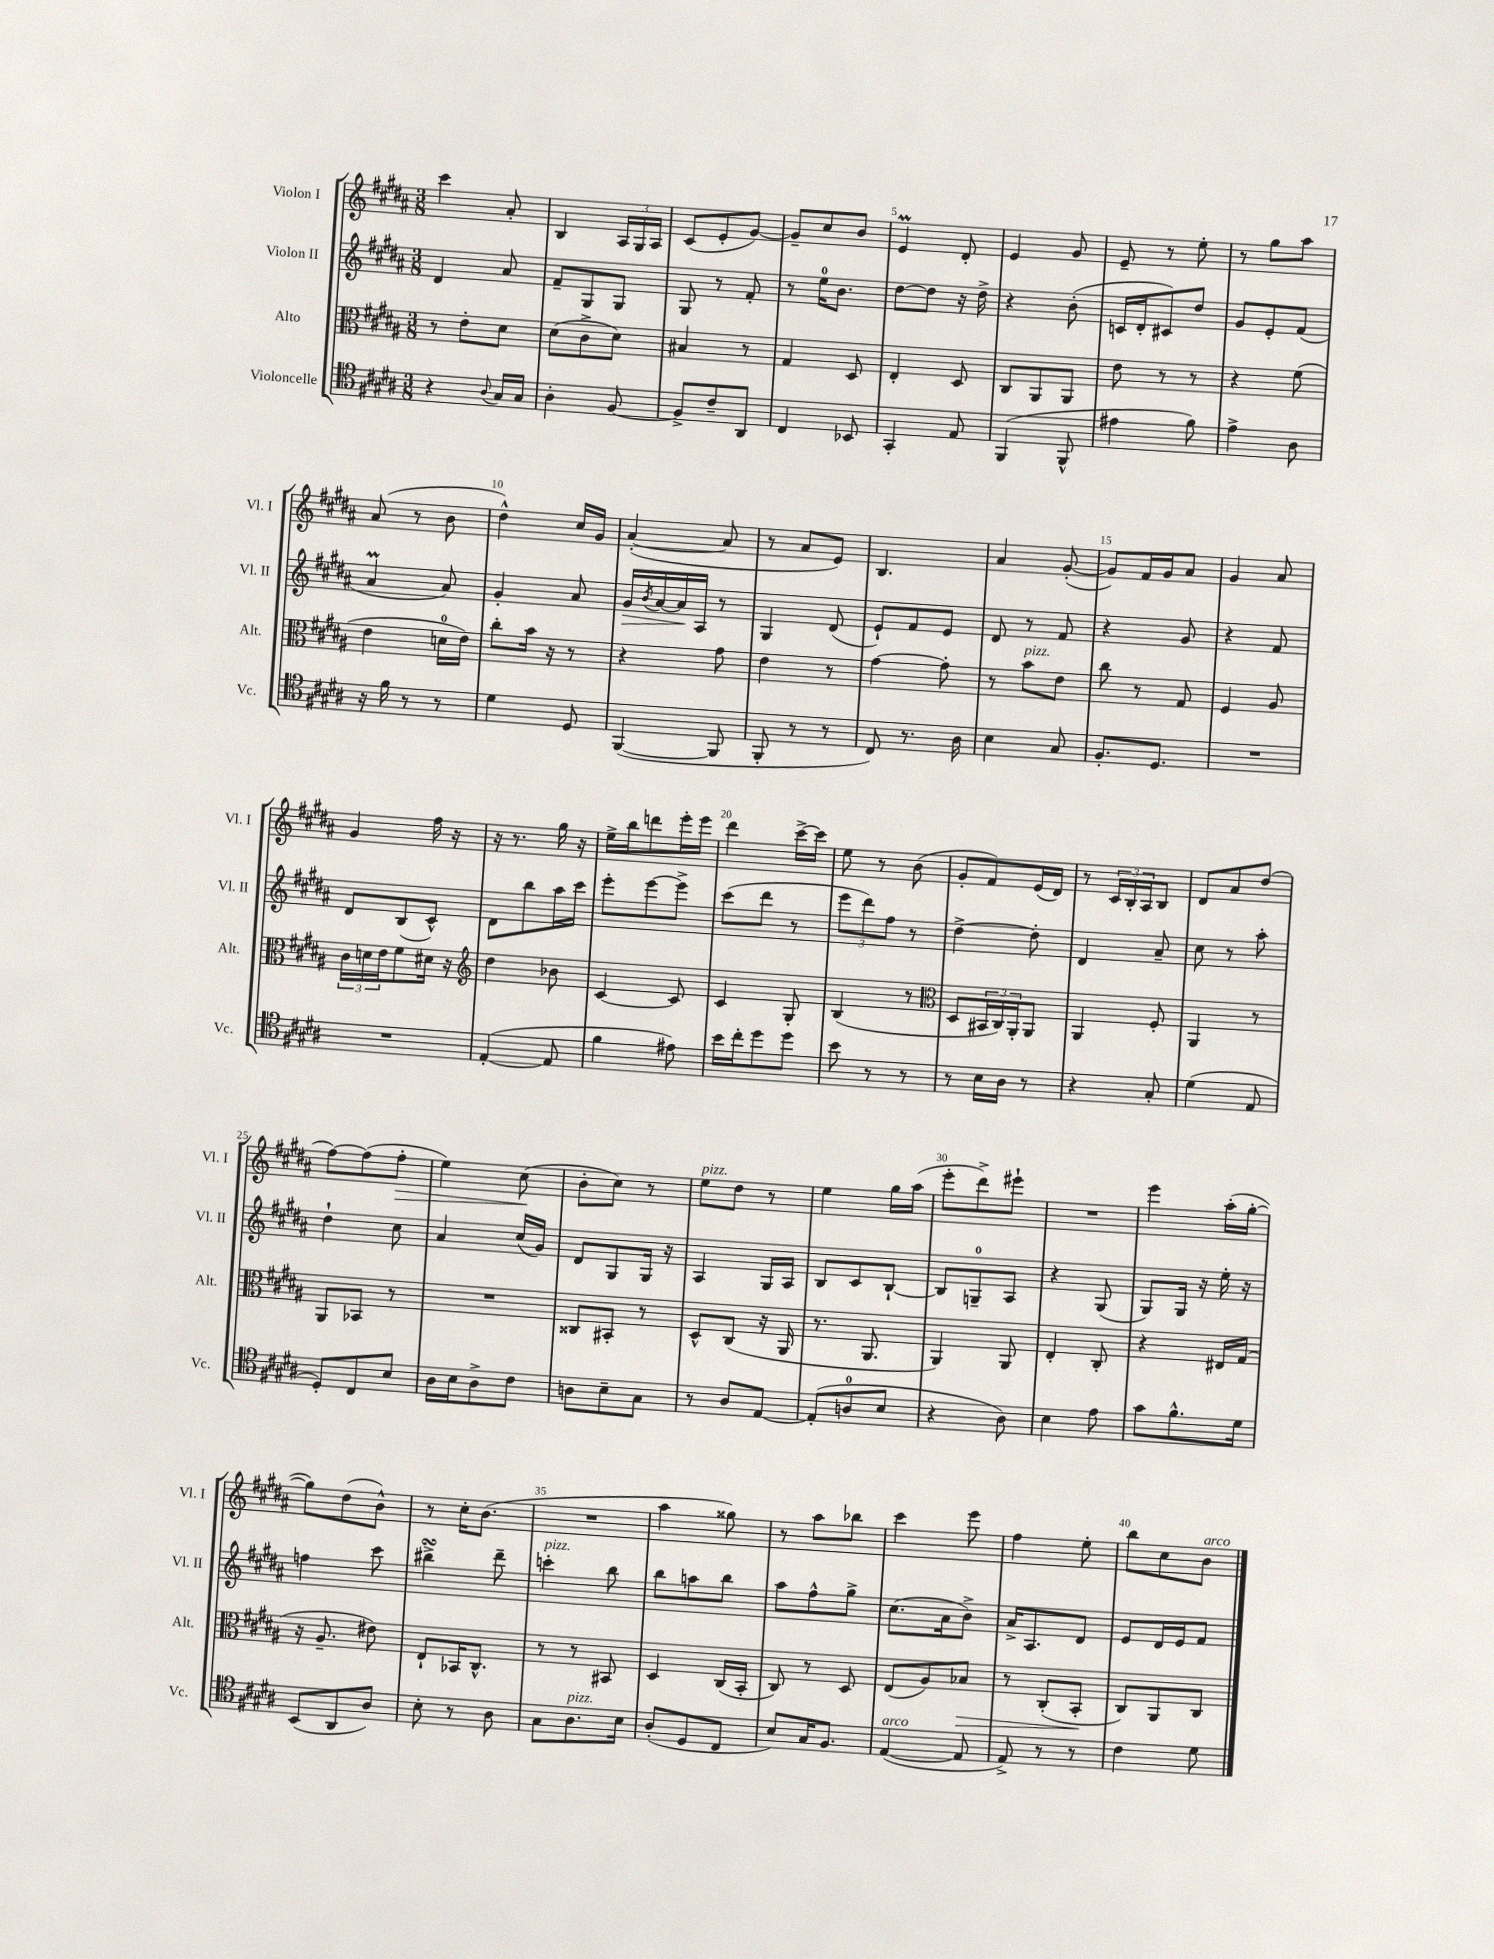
<<
\new StaffGroup <<
\new Staff = "s0" \with { instrumentName = "Violon I" shortInstrumentName = "Vl. I" } {
    \clef treble \key b \major \numericTimeSignature \time 3/8
    cis'''4 ais'8-. |
    b4 \tuplet 3/2 { ais16 gis16 ais16 } |
    cis'8( e'8-. gis'8~) |
    gis'8-- cis''8 b'8 |
    e'4\prall dis'8-. |
    e'4 gis'8 |
    e'8-- r8 e''8-. |
    r8 gis''8 ais''8 |
    ais'8( r8 b'8 |
    dis''4-^) cis''16 gis'16 |
    ais'4~-.( ais'8 |
    r8 ais'8 e'8) |
    b4. |
    ais'4 gis'8~-.( |
    gis'8) fis'16 gis'16 ais'8 |
    gis'4 ais'8 |
    gis'4 fis''16 r16 |
    r16 r8. gis''16 r16 |
    e''16-> b''16 d'''8 e'''16-. e'''16 |
    dis'''4 cis'''16~-> cis'''16 |
    e''8 r8 b'8( |
    gis'8-. fis'8) e'16( dis'16) |
    r8 \tuplet 3/2 { cis'16 b16-. ais16 } b8 |
    dis'8 ais'8 dis''8( |
    fis''8~) fis''8( fis''8-.\> |
    e''4) cis''8\!( |
    b'8-. cis''8) r8 |
    e''8^\markup { \italic "pizz." } dis''8 r8 |
    e''4 gis''16 ais''16( |
    e'''8-. dis'''8->) eis'''8-! |
    R4. |
    e'''4 ais''16-.( gis''16~-. |
    gis''8) dis''8( b'8-^) |
    r8 cis''16-. b'8.( |
    R4. |
    ais''4 gisis''8) |
    r8 ais''8 bes''8 |
    cis'''4 e'''8 |
    fis''4 e''8-. |
    b''8 cis''8 b'8^\markup { \italic "arco" } \bar "|." |
}
\new Staff = "s1" \with { instrumentName = "Violon II" shortInstrumentName = "Vl. II" } {
    \clef treble \key b \major \numericTimeSignature \time 3/8
    dis'4 ais'8 |
    fis'8-- gis8 gis8 |
    gis8 r8 fis'8-. |
    r8 e''16-0 b'8. |
    dis''8~ dis''8 r16 dis''16-> |
    r4 b'8-.( |
    c'16 dis'16-. cis'8) dis''8 |
    gis'8 e'8-. fis'8( |
    ais'4\prall ais'8) |
    gis'4-. ais'8 |
    gis'16\> \acciaccatura { b'8 } ais'16~ ais'16\! ais16 r8 |
    gis4 dis'8( |
    e'8-!) fis'8 e'8 |
    dis'8 r8 fis'8 |
    r4 gis'8 |
    r4 fis'8 |
    dis'8 b8( cis'8-^) |
    dis'8 b''8 ais''16 cis'''16 |
    e'''8-. e'''8~ e'''8-> |
    cis'''8( dis'''8 r8 |
    \tuplet 3/2 { e'''8 dis'''8) fis''8 } r8 |
    dis''4~-> dis''8-. |
    dis'4 ais'8-- |
    cis''8 r8 ais''8-. |
    dis''4-! cis''8 |
    ais'4 cis''16( gis'16) |
    dis'8 gis8 gis16 r16 |
    ais4 gis16 ais16 |
    b8 cis'8 b8~-! |
    b8 g8-0-- ais8 |
    r4 gis8( |
    gis8) gis16 r16 e''16-. r16 |
    f''4 cis'''8 |
    bis''4->\turn dis'''8-- |
    c'''4-.^\markup { \italic "pizz." } b''8 |
    b''8 a''8 b''8 |
    ais''8 fis''8-^ gis''8-> |
    cis''8.( ais'16 b'8->) |
    ais'16-> ais8. dis'8 |
    e'8 dis'16 e'16 fis'8 \bar "|." |
}
\new Staff = "s2" \with { instrumentName = "Alto" shortInstrumentName = "Alt." } {
    \clef alto \key b \major \numericTimeSignature \time 3/8
    r8 e'8-. dis'8 |
    dis'8( cis'8-> dis'8) |
    bis4 r8 |
    gis4 dis8 |
    e4-. dis8 |
    cis8 ais,8 ais,8 |
    e'8 r8 r8 |
    r4 fis'8( |
    e'4 d'16-0 e'16) |
    cis''8-. b'16 r16 r8 |
    r4 gis'8 |
    e'4 r8 |
    gis'4~ gis'8-. |
    r8 b'8^\markup { \italic "pizz." } e'8 |
    cis''8 r8 gis8 |
    fis4 ais8 |
    \tuplet 3/2 { cis'16 d'16 e'16 } fis'8 dis'16 r16 |
    \clef treble dis''4 bes'8 |
    cis'4~ cis'8 |
    cis'4 gis8-. |
    b4( r8 |
    \clef alto dis8 \tuplet 3/2 { bis,16 cis16) ais,16-. } ais,8 |
    ais,4 fis8-. |
    ais,4 r8 |
    ais,8 bes,8 r8 |
    R4. |
    cisis8 bis,8-. r8 |
    dis8-^ cis8( r16 ais,16 |
    r8. ais,8. |
    ais,4) ais,8 |
    e4-. cis8-. |
    r4 eis16 gis16( |
    r16 ais8.-- eis'8) |
    e8-! bes,16 cis8.-^ |
    r8 r8 bis,8 |
    dis4 cis16( b,16-. |
    cis8) r8 dis8 |
    e8( ais8) bes8\> |
    r8 cis8-.( b,8-.\! |
    cis8) ais,8 cis8 \bar "|." |
}
\new Staff = "s3" \with { instrumentName = "Violoncelle" shortInstrumentName = "Vc." } {
    \clef tenor \key b \major \numericTimeSignature \time 3/8
    r4 \appoggiatura { ais8 } gis16 gis16 |
    ais4-. fis8~ |
    fis8-> cis'8-- ais,8 |
    cis4 bes,8 |
    gis,4-. e8 |
    fis,4( fis,8-^ |
    eis'4 fis'8) |
    e'4-> ais8 |
    r16 fis'16 r8 r8 |
    dis'4 dis8 |
    fis,4~( fis,8 |
    fis,8-. r8 r8 |
    cis8) r8. ais16 |
    b4 gis8 |
    fis8.-. dis8. |
    R4. |
    R4. |
    e4~-.( e8 |
    fis'4 eis'8) |
    b'16 cis''16-. dis''8 dis''8 |
    b'8 r8 r8 |
    r8 b16 ais16 r8 |
    r4 gis8-. |
    dis'4( e8 |
    dis8-.) cis8 b8 |
    ais16 b16 ais8-> cis'8 |
    a8 b8-- gis8 |
    r8 ais8 e8~ |
    e8-.( a8-0 b8 |
    r4 ais8) |
    b4 e'8 |
    gis'8 fis'8.-^ dis'16 |
    b,8( ais,8 ais8) |
    b8-. r8 ais8 |
    gis8 ais8.^\markup { \italic "pizz." } b16 |
    ais8-.( dis8 cis8 |
    b8) gis16 fis8. |
    e4~^\markup { \italic "arco" }( e8 |
    e8->) r8 r8 |
    cis'4 dis'8 \bar "|." |
}
>>
>>
\layout { \context { \Score \override BarNumber.break-visibility = ##(#f #t #t) barNumberVisibility = #(every-nth-bar-number-visible 5) } }
